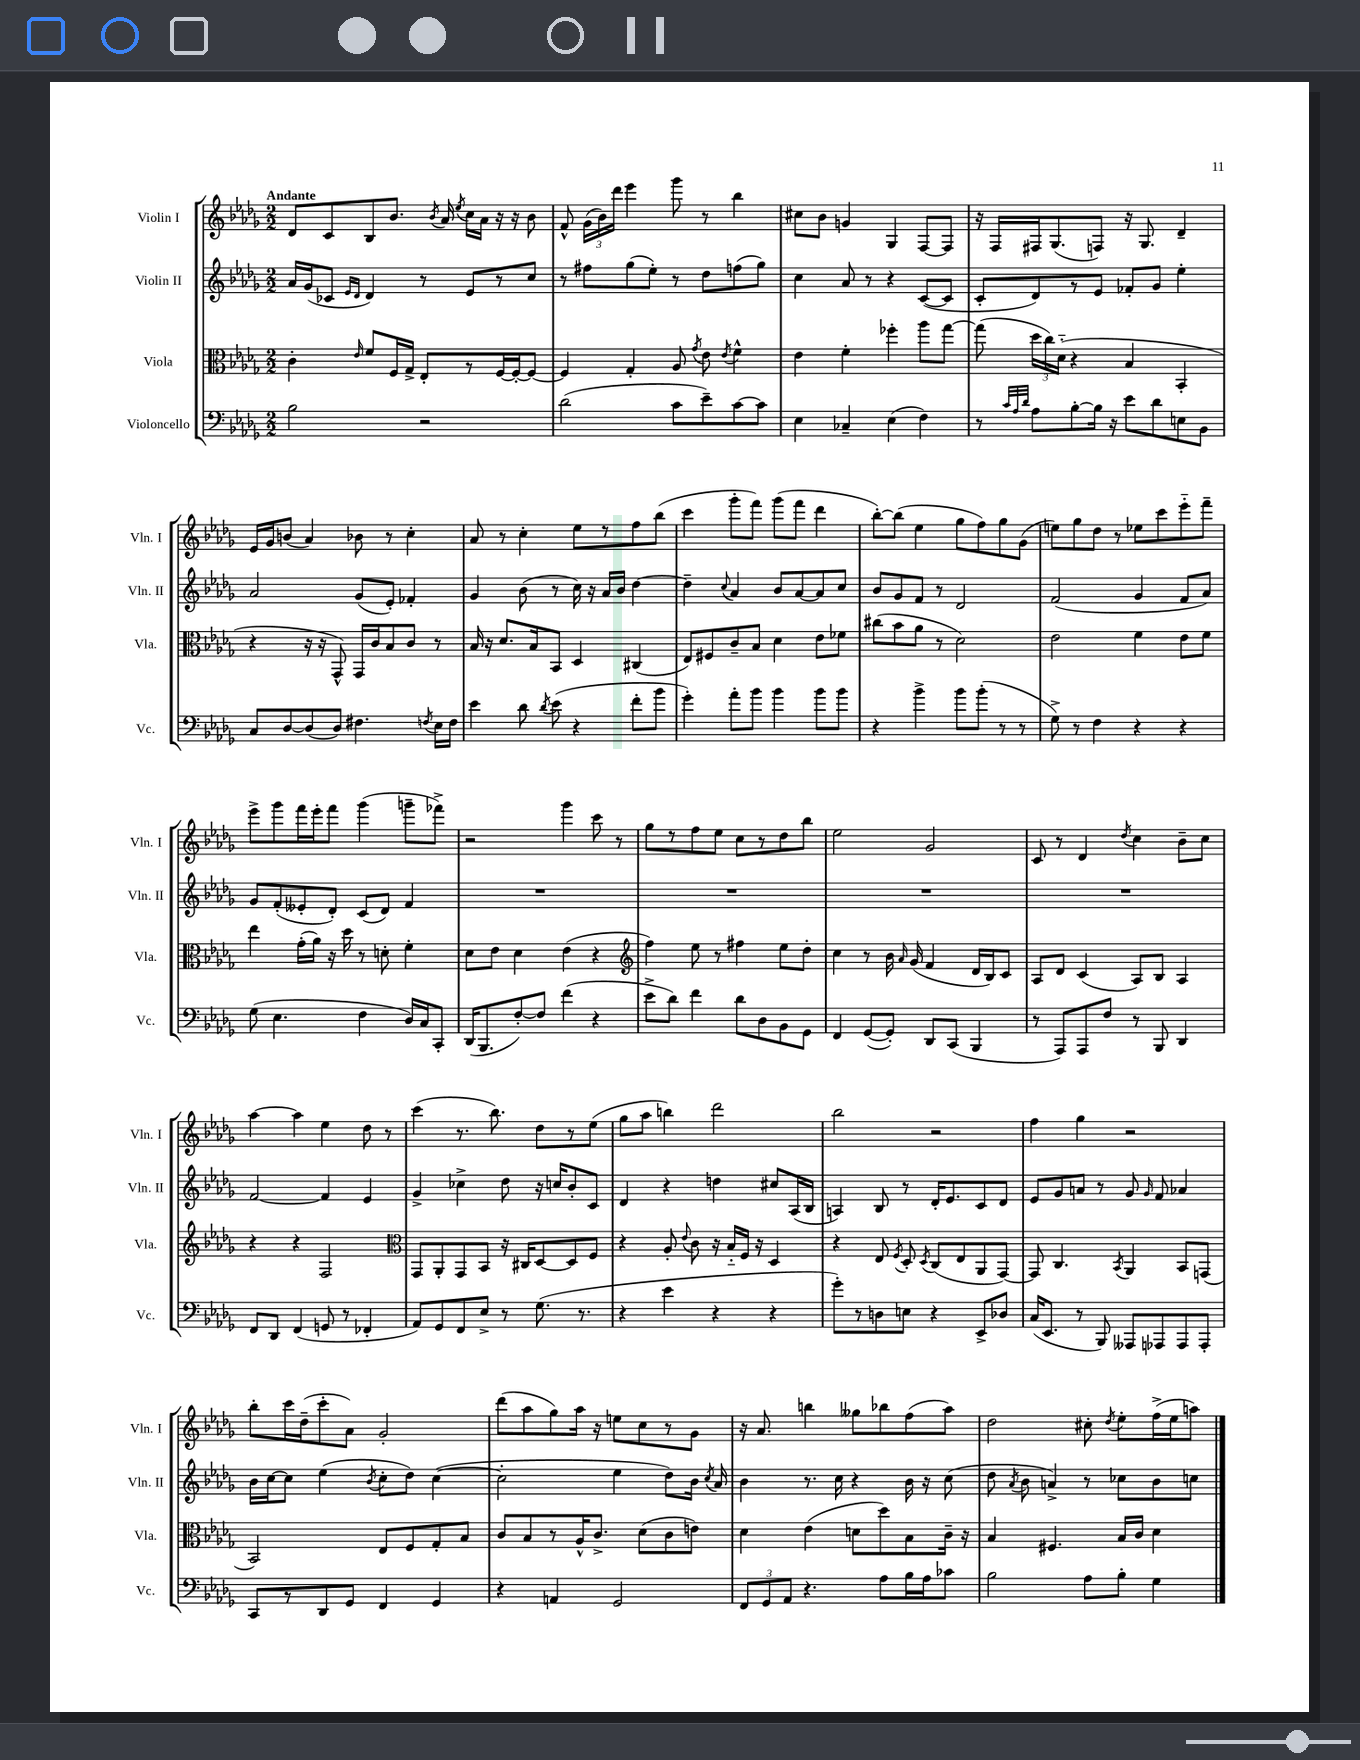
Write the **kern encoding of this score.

**kern	**kern	**kern	**kern
*staff4	*staff3	*staff2	*staff1
*clefF4	*clefC3	*clefG2	*clefG2
*k[b-e-a-d-g-]	*k[b-e-a-d-g-]	*k[b-e-a-d-g-]	*k[b-e-a-d-g-]
*M2/2	*M2/2	*M2/2	*M2/2
2B-\	4c'\	16a-/LL	8d-/L
.	.	(16g-/J	.
.	.	8c-/J	8c/
.	.	16qqe-/LL	.
.	16qqe-/	16qqd-/JJ	.
.	8f/L	4d-/)	8B-/
.	16F/L	.	8.b-/J
.	16G-^/JJ	.	.
2r	8E-'/L	8r	.
.	.	.	8qb-/
.	.	.	16a-/
.	.	.	8qee-/
.	8r	8e-/L	16cc\LL
.	.	.	16a-\JJ
.	[16F/L	8r	16r
.	16F'/_J	.	16r
.	8F/_J	8cc/J	8b-\
=	=	=	=
(2d-\	4F/]	8r	8f^^/
.	.	8ff#\L	(24g-\LL
.	.	.	24b-\)
.	.	.	24ddd-\JJ
.	4G-'/	(8gg-\	4eee-\
.	.	8ee-'\J)	.
8c\L	8A-/	8r	8ggg-\
.	8qg-/	.	.
8e-~\)	8e-\	8dd-\L	8r
.	8qe-/	.	.
[8c\	4f^^\	(8ff\	4bb-\
8c\]J	.	8gg-\J)	.
=	=	=	=
4E-\	4e-\	4cc\	8cc#\L
.	.	.	8b-\J
4C-~/	4f'\	8a-/	4g/
.	.	8r	.
(4E-\	4ff-'\	4r	4G-/
4F\)	8aa-\L	([8c/L	[8F/L
.	[8gg-\J	8c/]J	8F/]J
=	=	=	=
8r	(8gg-\]	8c'/L	16r
.	.	.	16F/LL
32qqc/LLL	.	.	.
32qqA-/	.	.	.
32qqd-/JJJ	.	.	.
8A-\L	24dd-\LL	8d-/)	16F#/J
.	24cc\)	.	.
.	.	.	(8.G-/
.	(24d-'~\JJ	.	.
[8B-'\	4r	8r	.
16B-\]Jk	.	8e-/J	8F/J)
16r	.	.	.
8e-\L	4B-/	8f-'/L	16r
.	.	.	8.G-/
8d-\	.	8g-/J	.
8E\	4BB-'/	4ee-'\	4d-~/
8BB-\J	.	.	.
=	=	=	=
8C/L	4r	2a-/	16e-/LL
.	.	.	16g-/J
[8D-/	.	.	(8b/J
(8D-/]	16r	.	4a-/)
.	16r	.	.
8D-/J)	8GG-^^/)	.	.
4.F#\	16GG-/LL	(8g-/L	8b-\
.	16c/J	.	.
.	8B-/	8e-'/J)	8r
.	8c/J	4f-'/	4cc'\
8qF/	.	.	.
16E-\LL	8r	.	.
16F\JJ	.	.	.
=	=	=	=
4e-\	16B-/	4g-/	8a-/
.	16r	.	.
.	8.d-/L	.	8r
8d-\	.	(8b-\	4cc'\
.	16B-/k	.	.
8qd-/	.	.	.
(8e-\	8BB-/J	8r	.
4r	4D-/	16cc\)	8ee-\L
.	.	16r	.
.	.	16a-/LL	8r
.	.	16b-/JJ	.
8f'\L	(4C#/	[4dd-\	8ff\
8b-\J	.	.	(8bb-\J
=	=	=	=
4g-'\)	8E-/L)	4dd-~\]	4ccc\
.	8F#/	.	.
.	.	8qqcc/	.
8a-'\L	8c~/	4a-/	8ggg-'\L
8b-\J	8B-/J	.	8fff\J)
4b-\	4d-\	8b-/L	(8ggg-\L
.	.	[8a-/	8fff\J
8b-\L	8e-\L	8a-/]	4ddd-\
8b-\J	8f-\J	8cc/J	.
=	=	=	=
4r	(8cc#\L	8b-/L	[8bb-'\L)
.	8b-\	8g-/	(8bb-\]J
4b-^\	8a-\J	8f/J	4ee-\
.	8r	8r	.
8b-\L	2d-\)	2d-/	8gg-\L
(8b-'\J	.	.	8ff\)
8r	.	.	8gg-\
8r	.	.	(8g-\J
=	=	=	=
8G-^\)	2e-\	(2f/	8ee\L)
8r	.	.	8gg-\
4F\	.	.	8dd-\J
.	.	.	8r
4r	4f\	4g-/	8ee-\L
.	.	.	8ccc\
4r	8e-\L	8f/L	8eee-'~\
.	8f\J	8a-/J)	8fff~\J
=	=	=	=
(8G-\	4ee-\	8g-/L	8eee-^\L
4.E-\	.	(8f'/	8ggg-\
.	(16g-'\LL	8e--'/	16fff\L
.	16a-\JJ)	.	16eee-'\J
.	16r	8d-'/J)	8fff\J
.	16dd-\	.	.
4F\	8r	(8c/L	(4ggg-\
.	8d'\	8d-/J)	.
16D-/LL)	4f'\	4f/	8ggg~\L
16C/J	.	.	.
8CC'/J	.	.	8fff-^\J)
=	=	=	=
(16DD-/LK	8d-\L	1r	2r
8.BBB-/	.	.	.
.	8e-\J	.	.
[8F'/)	4d-\	.	.
8F/]J	.	.	.
(4f\	(4e-\	.	4ggg-\
4r	4r	.	8ccc\
.	.	.	8r
=	=	=	=
*	*clefG2	*	*
8e-^\L	4ff\)	1r	8gg-\L
8d-\J)	.	.	8r
4f\	8ee-\	.	8ff\
.	8r	.	8ee-\J
8d-\L	4ff#\	.	8cc\L
8D-\	.	.	8r
8BB-\	8ee-\L	.	8dd-\
8GG-\J	8dd-'\J	.	8bb-\J
=	=	=	=
4FF/	4cc\	1r	2ee-\
([8GG-/L	8r	.	.
8GG-'/]J)	16b-\	.	.
.	16qqa-/	.	.
.	(16g-/	.	.
8DD-/L	4f/	.	2g-/
(8CC/J	.	.	.
4BBB-/	16d-/LL	.	.
.	16B-/J)	.	.
.	8c/J	.	.
=	=	=	=
8r	8A-/L	1r	8c/
8AAA-/L)	8d-/J	.	8r
8AAA-/	(4c/	.	4d-/
8F/J	.	.	.
.	.	.	8qdd-/
8r	8A-/L)	.	4cc\
8BBB-/	8B-/J	.	.
4DD-/	4A-/	.	8b-~\L
.	.	.	8cc\J
=	=	=	=
8FF/L	4r	[2f/	[4aa-\
8DD-/J	.	.	.
(4FF/	4r	.	4aa-\]
8GG/	2F/	4f/]	4ee-\
8r	.	.	.
4FF-'/	.	4e-/	8dd-\
.	.	.	8r
=	=	=	=
*	*clefC3	*	*
8AA-/L)	8GG-/L	4g-^/	(4ccc\
8GG-/	8AA-'/	.	.
8FF/	8GG-/	4cc-^\	8.r
8E-^/J	8BB-/J	.	.
.	.	.	8.bb-\)
8r	16r	8dd-\	.
.	16C#/LK	.	.
(8.G-\	[8D-/	16r	8dd-\L
.	.	16cc/LK	.
.	8D-/]	8b-'/	8r
8.r	.	.	.
.	8F/J	8c/J	(8ee-\J
=	=	=	=
4r	4r	4d-/	8gg-\L
.	.	.	8aa-\J
4e-\	8A-'/	4r	4bb\)
.	8qqe-/	.	.
.	8c\	.	.
4r	16r	4dd\	2ddd-\
.	16B-'~/LL	.	.
.	16F/JJ	.	.
.	16r	.	.
4r	4D-/	8cc#/L	.
.	.	(16A-/L	.
.	.	16B-/JJ	.
=	=	=	=
8g-'\L)	4r	4A/)	2bb-\
8r	.	.	.
8D\	8E-/	8B-/	.
.	8qF/	.	.
8E\J	8D-'/	8r	.
.	8qD-/	.	.
4r	(8C/L	16d-'/LK	2r
.	.	8.e-/	.
.	8E-/	.	.
8EE-^/L	8AA-/	8c/	.
8D-/J	[8GG-/J)	8d-/J	.
=	=	=	=
(16C/LK	8GG-/]	8e-/L	4ff\
8.EE-/J	.	.	.
.	4.C/	8g-/	.
8r	.	8a/J	4gg-\
8BBB-/)	.	8r	.
.	8qBB-/	.	.
8AAA--/L	4AA-/	8g-/	2r
.	.	16qqg-/	.
8AAA-/	.	8f/	.
8AAA-/	8BB-/L	4a-/	.
8AAA-'/J	(8GG/J	.	.
=	=	=	=
8CC/L	2BB-/)	16b-\LL	8bb-'\L
.	.	[16cc\J	.
8r	.	8cc\]J	16ccc\L
.	.	.	(16dd-~\J
8DD-/	.	(4ee-\	8ccc'\
8GG-/J	.	.	8a-\J)
.	.	8qb-/	.
4FF/	8E-/L	8cc'\L	2g-'/
.	8F/	8dd-\J)	.
4GG-/	8G-'/	([4cc\	.
.	8B-/J	.	.
=	=	=	=
4r	8c/L	2cc'\]	(8ddd-\L
.	8B-/	.	8aa-\
4AA/	8r	.	8gg-\)
.	16A-^^/K	.	16aa-\Jk
.	8.c^/J	.	16r
2GG-/	.	4ee-\	8ee\L
.	(8d-\L	.	8cc\
.	8c\	8dd-\L)	8r
.	8e\J)	16b-\Jk	8g-\J
.	.	8qcc/	.
.	.	16a-/	.
=	=	=	=
12FF/L	4d-\	4b-\	16r
.	.	.	8.a-/
12GG-/	.	.	.
12AA-/J	.	.	.
4.r	(4e-\	8.r	4bb\
.	.	16cc\	.
.	8d\L	4r	8gg--\L
8A-\L	8dd-\)	.	8bb-\
16B-\L	8B-\	16b-\	(8ff\
16A-\J	.	16r	.
8c-\J	16c~\Jk	(8cc\	8aa-\J)
.	16r	.	.
=	=	=	=
2B-\	4B-/	8dd-\	2dd-\
.	.	8qa-/	.
.	.	8b-\	.
.	4.F#/	4a^/)	.
8A-\L	.	8r	8cc#'\
.	.	.	8qdd-/
8B-'\J	16B-/LL	8cc-\L	8ee-'\L
.	16c/JJ	.	.
4G-\	4d-\	8b-\	(16ff^\L
.	.	.	16ee-\J
.	.	8cc\J	8aa\J)
==	==	==	==
*-	*-	*-	*-
